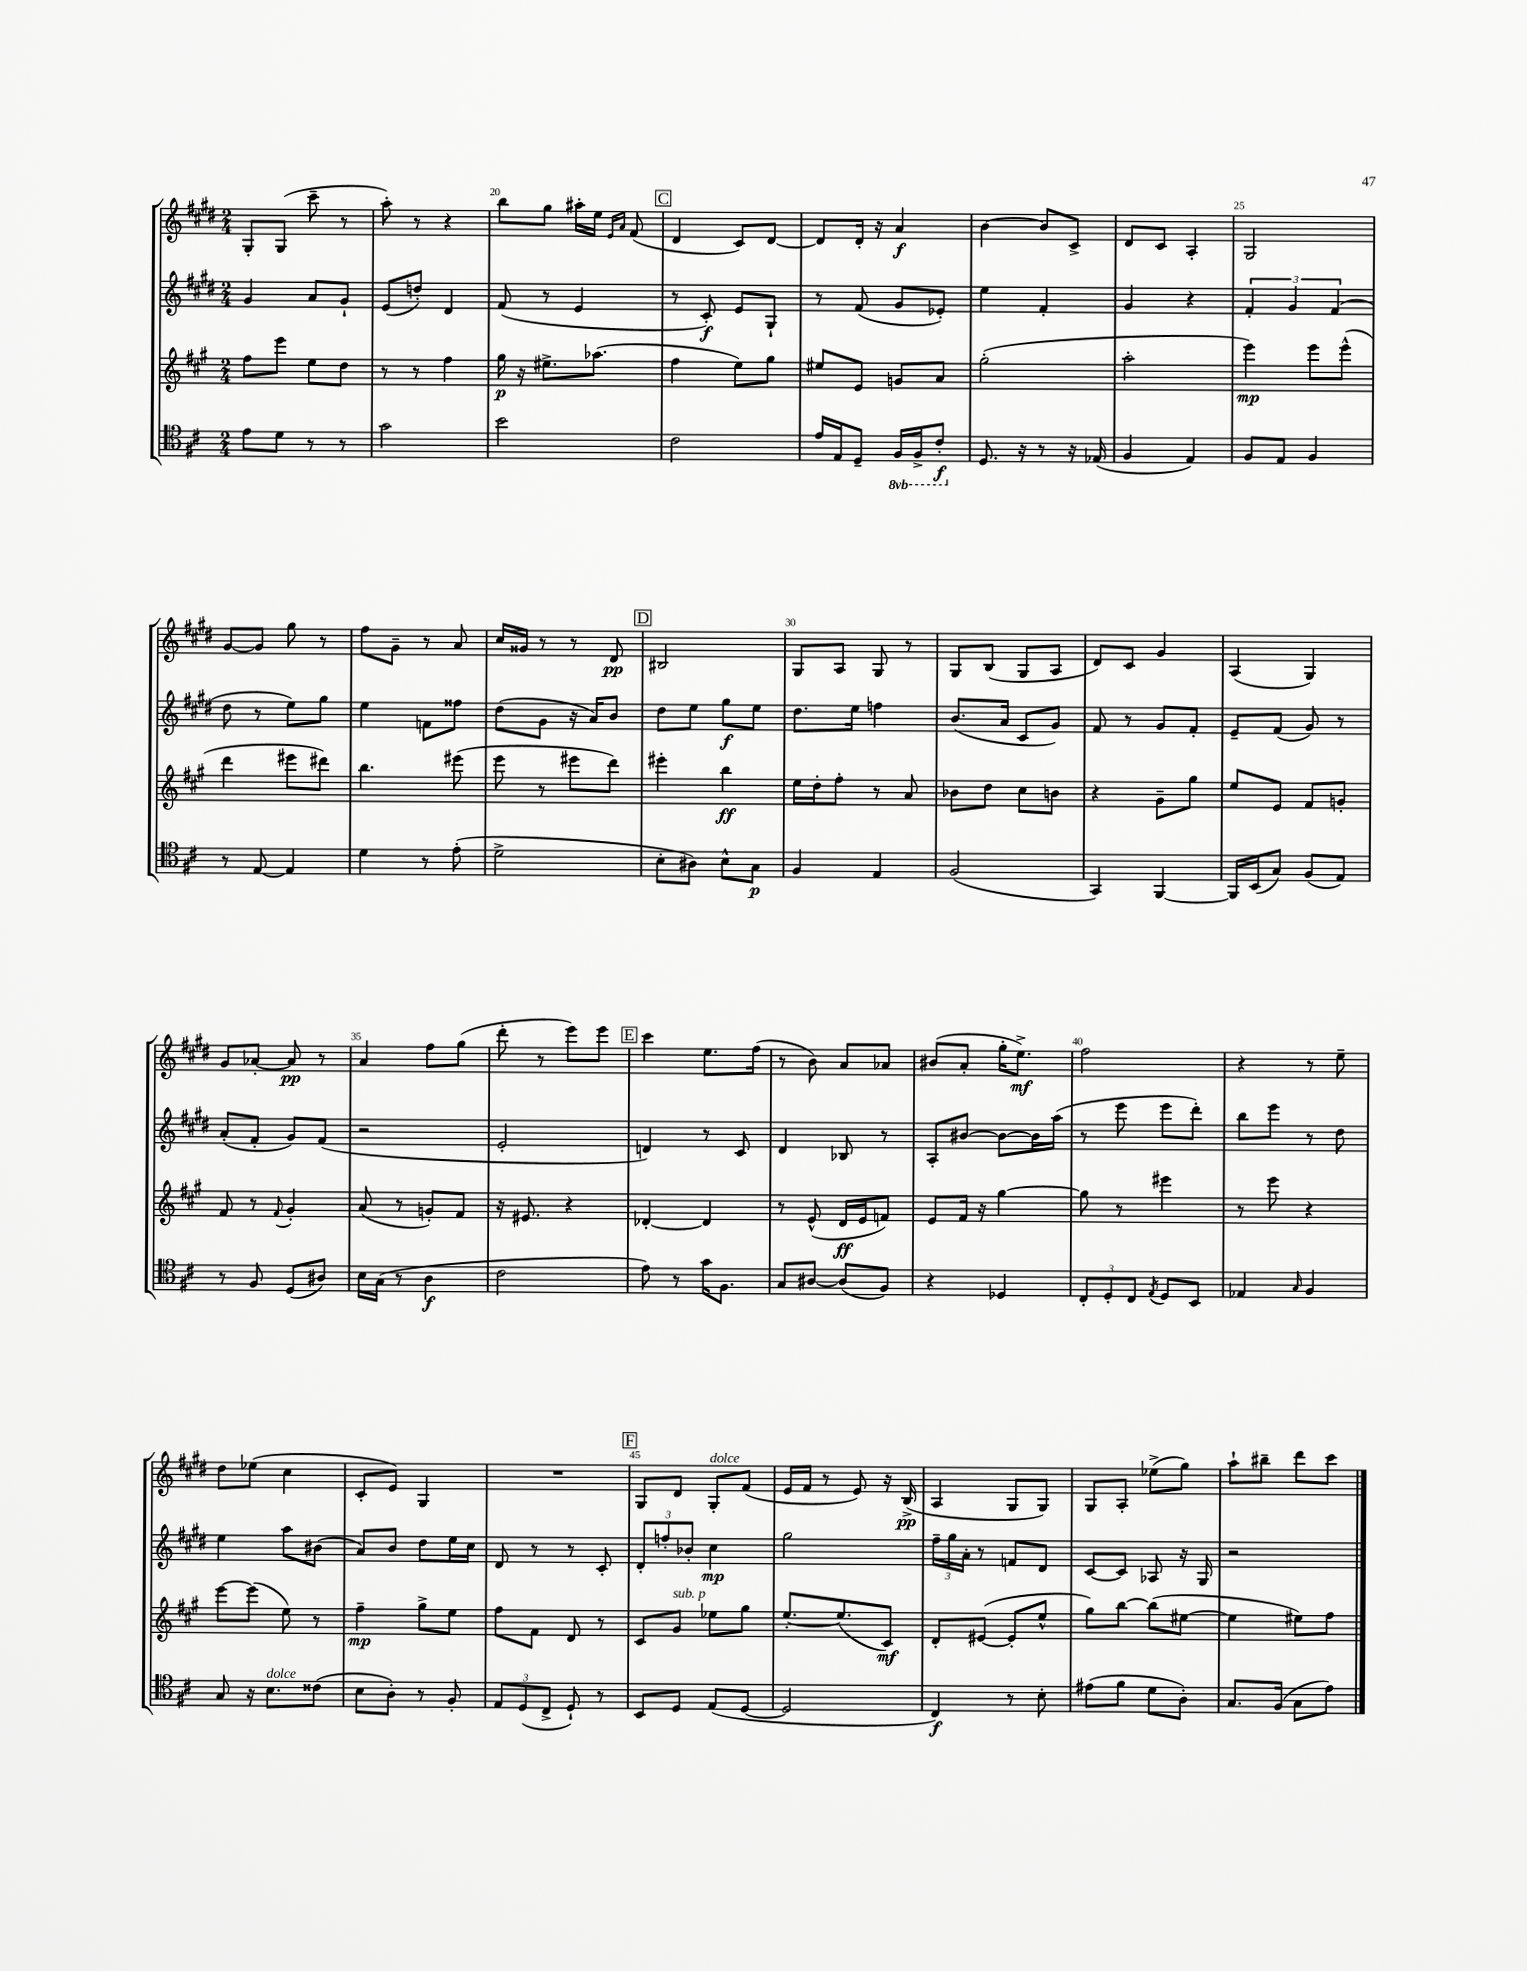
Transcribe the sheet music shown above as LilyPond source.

<<
\new StaffGroup <<
\new Staff = "s0" {
    \clef treble \key e \major \numericTimeSignature \time 2/4
    gis8-. gis8( cis'''8-- r8 |
    a''8-.) r8 r4 |
    b''8 gis''8 ais''16-. e''16 \grace { e'16 a'16 } fis'8( |
    \mark \markup { \box "C" } dis'4 cis'8) dis'8~ |
    dis'8 dis'16-. r16 a'4\f |
    b'4~ b'8 cis'8-> |
    dis'8 cis'8 a4-. |
    gis2 |
    gis'8~ gis'8 gis''8 r8 |
    fis''8 gis'8-- r8 a'8 |
    cis''16 gisis'16 r8 r8 dis'8\pp |
    \mark \markup { \box "D" } bis2 |
    gis8 a8 gis8 r8 |
    gis8 b8( gis8 a8 |
    dis'8) cis'8 gis'4 |
    a4( gis4) |
    gis'8 aes'8~-. aes'8\pp r8 |
    a'4 fis''8 gis''8( |
    dis'''8-. r8 e'''8) e'''8 |
    \mark \markup { \box "E" } cis'''4 e''8. fis''16( |
    r8 b'8) a'8 aes'8 |
    bis'8( a'8-. gis''16-. e''8.->\mf) |
    fis''2 |
    r4 r8 e''8-- |
    dis''8 ees''8( cis''4 |
    cis'8-. e'8) gis4 |
    R2 |
    \mark \markup { \box "F" } gis8 dis'8 gis8-.^\markup { \italic "dolce" } fis'8( |
    e'16 fis'16 r8 e'8) r16 b16->\pp( |
    a4 gis8 gis8) |
    gis8 a8-. ees''8->( gis''8) |
    a''8-! bis''8-- dis'''8 cis'''8 \bar "|." |
}
\new Staff = "s1" {
    \clef treble \key e \major \numericTimeSignature \time 2/4
    gis'4 a'8 gis'8-! |
    e'8( d''8-.) dis'4 |
    fis'8( r8 e'4 |
    \mark \markup { \box "C" } r8 cis'8-.\f) e'8 gis8-! |
    r8 fis'8( gis'8 ees'8-.) |
    e''4 fis'4-. |
    gis'4 r4 |
    \tuplet 3/2 { fis'4-. gis'4 fis'4( } |
    dis''8 r8 e''8) gis''8 |
    e''4 f'8 fisis''8 |
    dis''8( gis'8 r16 a'16) b'8 |
    \mark \markup { \box "D" } dis''8 e''8 gis''8\f e''8 |
    dis''8. e''16 f''4 |
    b'8.( a'16 cis'8 gis'8) |
    fis'8 r8 gis'8 fis'8-. |
    e'8-- fis'8( gis'8) r8 |
    a'8-.( fis'8-. gis'8) fis'8( |
    r2 |
    e'2-. |
    \mark \markup { \box "E" } d'4) r8 cis'8 |
    dis'4 bes8 r8 |
    a8-. bis'8~ bis'8~ bis'16 a''16( |
    r8 e'''8 e'''8 dis'''8-.) |
    b''8 e'''8 r8 dis''8 |
    e''4 a''8 bis'8( |
    a'8) b'8 dis''8 e''16 cis''16 |
    dis'8 r8 r8 cis'8-. |
    \mark \markup { \box "F" } \tuplet 3/2 { dis'8-. f''8-. bes'8-. } cis''4\mp |
    gis''2 |
    \tuplet 3/2 { fis''16-- gis''16 a'16-. } r8 f'8 dis'8 |
    cis'8~ cis'8 aes8 r16 gis16 |
    r2 \bar "|." |
}
\new Staff = "s2" {
    \clef treble \key a \major \numericTimeSignature \time 2/4
    fis''8 e'''8 e''8 d''8 |
    r8 r8 fis''4 |
    gis''16\p r16 eis''8.-> aes''8.( |
    \mark \markup { \box "C" } fis''4 e''8) gis''8 |
    eis''8 e'8 g'8 a'8 |
    gis''2-.( |
    a''2-. |
    e'''4\mp) e'''8 e'''8-^( |
    d'''4 eis'''8 dis'''8) |
    b''4. eis'''8( |
    e'''8 r8 eis'''8 d'''8) |
    \mark \markup { \box "D" } eis'''4-. b''4\ff |
    e''16 d''16-. fis''8-. r8 a'8 |
    bes'8 d''8 cis''8 b'8 |
    r4 gis'8-- gis''8 |
    e''8 e'8 fis'8 g'8-. |
    fis'8 r8 \appoggiatura { fis'8 } gis'4-. |
    a'8( r8 g'8-.) fis'8 |
    r16 eis'8. r4 |
    \mark \markup { \box "E" } des'4~-. des'4 |
    r8 e'8-^( d'16\ff e'16 f'8) |
    e'8 fis'16 r16 gis''4~ |
    gis''8 r8 eis'''4 |
    r8 e'''8 r4 |
    e'''8~ e'''8( e''8) r8 |
    fis''4--\mp gis''8-> e''8 |
    fis''8 fis'8 d'8 r8 |
    \mark \markup { \box "F" } cis'8 gis'8^\markup { \italic "sub. p" } ees''8 gis''8 |
    e''8.~-. e''8.( cis'8\mf) |
    d'8-. eis'8~( eis'8-. e''8-^ |
    gis''8) b''8~ b''8( eis''8~ |
    eis''4 eis''8) fis''8 \bar "|." |
}
\new Staff = "s3" {
    \clef tenor \key d \major \numericTimeSignature \time 2/4 \set Staff.ottavationMarkups = #ottavation-simple-ordinals
    e'8 d'8 r8 r8 |
    g'2 |
    b'2 |
    \mark \markup { \box "C" } cis'2 |
    e'16 e16 d8-- \ottava #-1 fis,16 fis,16-> cis8-.\f \ottava #0 |
    d8. r16 r8 r16 ees16( |
    fis4 e4) |
    fis8 e8 fis4 |
    r8 e8~ e4 |
    d'4 r8 e'8-.( |
    d'2-> |
    \mark \markup { \box "D" } b8-. ais8) b8-^ g8\p |
    fis4 e4 |
    fis2( |
    g,4) fis,4~ |
    fis,16 b,16( g8) fis8( e8) |
    r8 fis8 d8( ais8) |
    b16 g16( r8 a4\f |
    cis'2 |
    \mark \markup { \box "E" } e'8) r8 g'16 fis8. |
    g8 ais8~ ais8( fis8) |
    r4 des4 |
    \tuplet 3/2 { cis8-. d8-. cis8 } \acciaccatura { e8 } d8 b,8 |
    ees4 \grace { g16 } fis4 |
    g8 r16 b8.^\markup { \italic "dolce" } cisis'8( |
    b8 a8-.) r8 fis8-. |
    \tuplet 3/2 { e8 d8( cis8-> } d8-!) r8 |
    \mark \markup { \box "F" } b,8 d8 e8( d8~ |
    d2 |
    cis4\f) r8 b8-. |
    eis'8( fis'8 d'8 a8-.) |
    g8. fis16( g8 e'8) \bar "|." |
}
>>
>>
\layout { \context { \Score currentBarNumber = #18 \override BarNumber.break-visibility = ##(#f #t #t) barNumberVisibility = #(every-nth-bar-number-visible 5) } }
